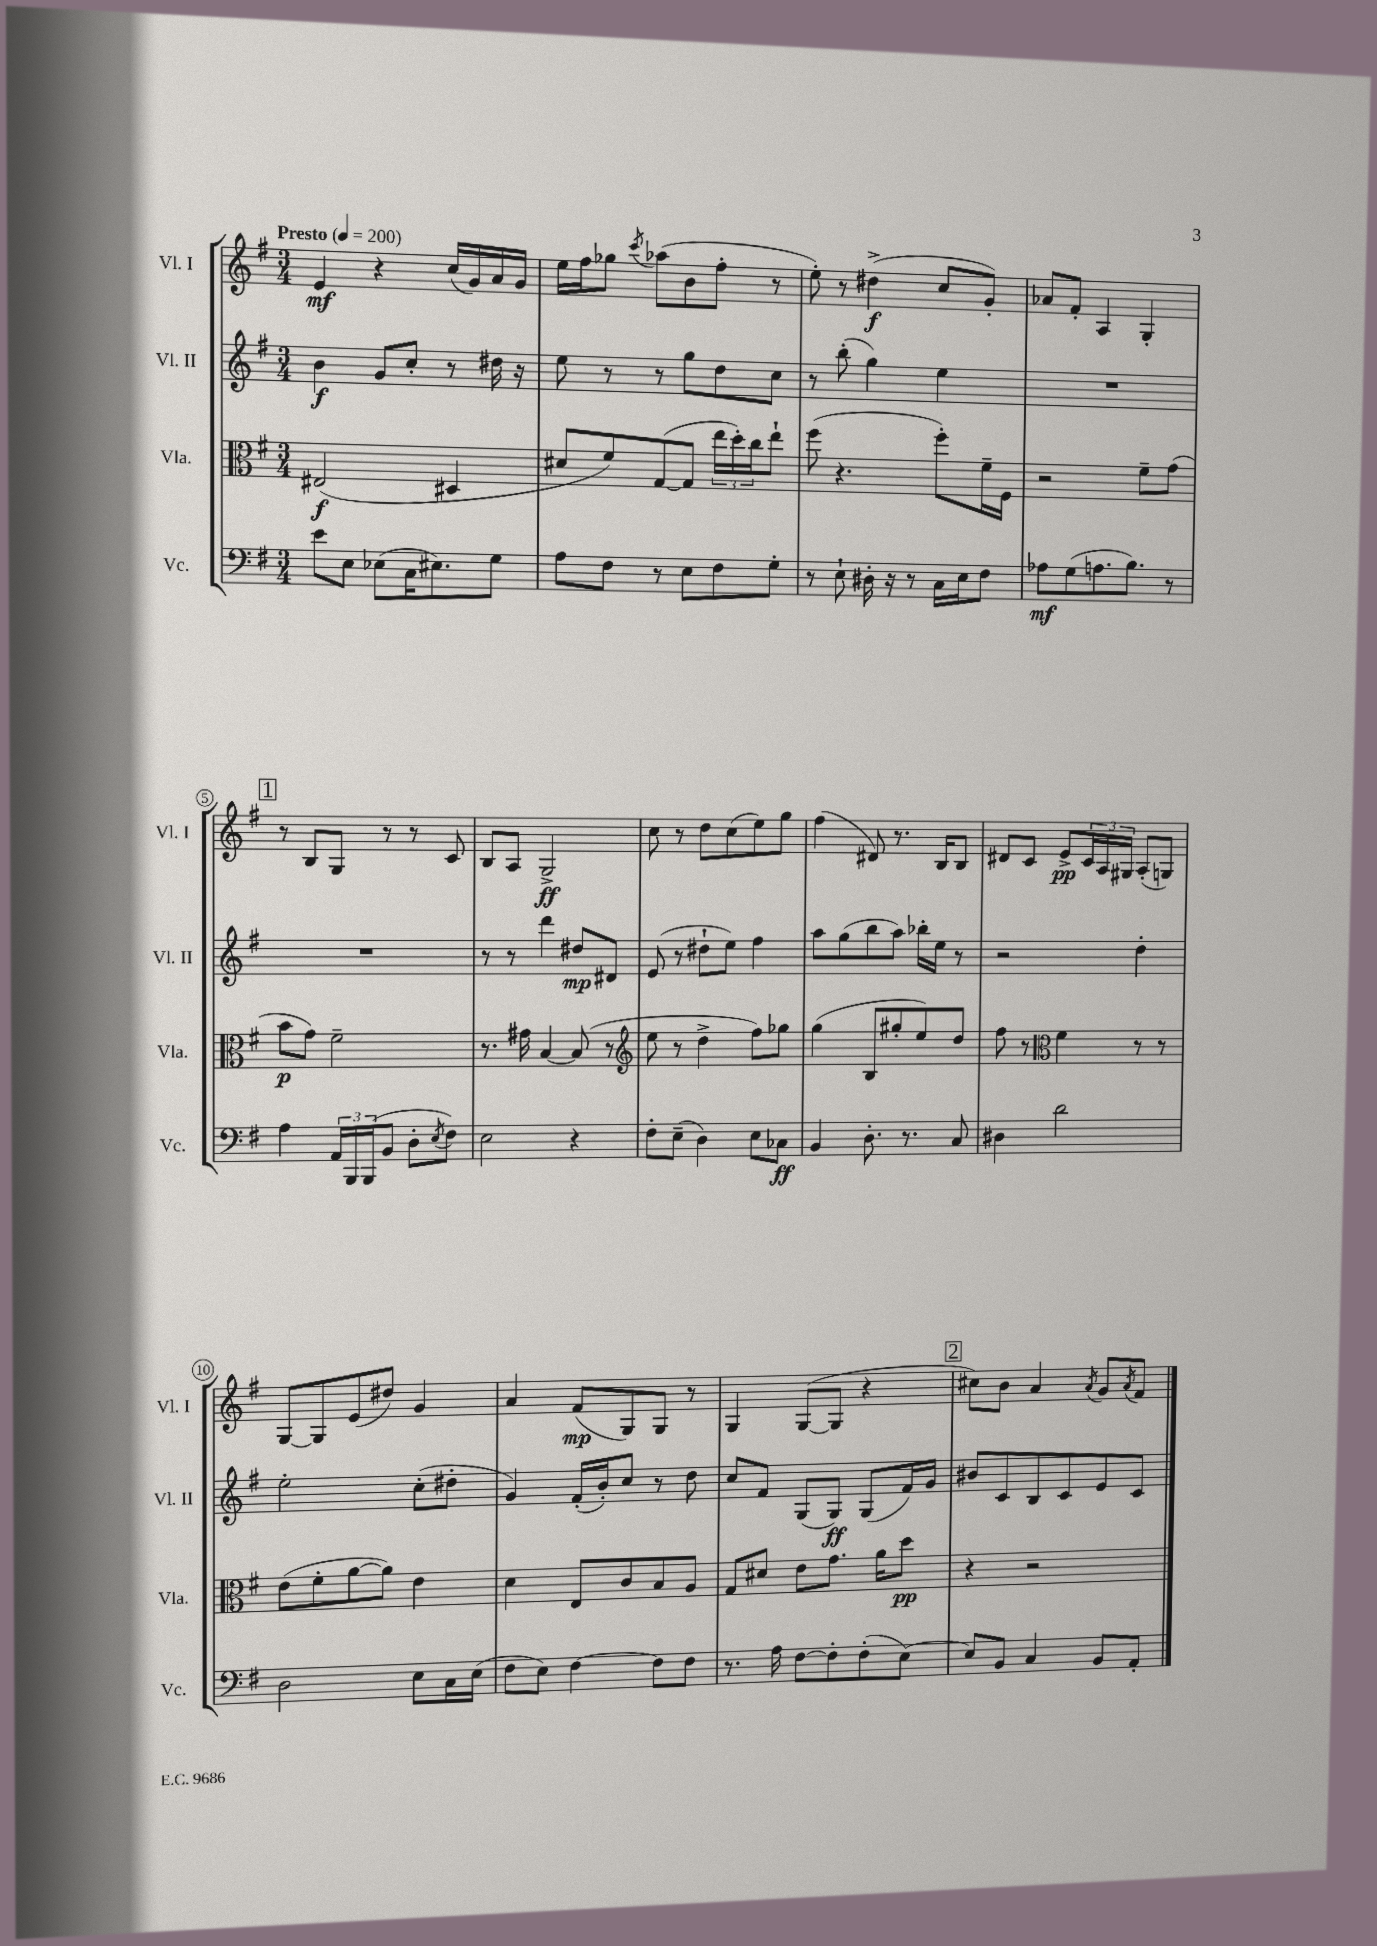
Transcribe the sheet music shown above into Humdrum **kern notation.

**kern	**dynam	**kern	**dynam	**kern	**dynam	**kern	**dynam
*part4	*part4	*part3	*part3	*part2	*part2	*part1	*part1
*staff4	*staff4	*staff3	*staff3	*staff2	*staff2	*staff1	*staff1
*I"Vc.	*	*I"Vla.	*	*I"Vl. II	*	*I"Vl. I	*
*I'Vc.	*	*I'Vla.	*	*I'Vl. II	*	*I'Vl. I	*
*clefF4	*	*clefC3	*	*clefG2	*	*clefG2	*
*k[f#]	*	*k[f#]	*	*k[f#]	*	*k[f#]	*
*M3/4	*	*M3/4	*	*M3/4	*	*M3/4	*
*MM200	*	*MM200	*	*MM200	*	*MM200	*
=1	=1	=1	=1	=1	=1	=1	=1
!	!	!	!	!	!	!LO:TX:a:B:t=Presto	!
8e\L	.	(2E#X/	f	4b\	f	4e/	mf
8E\J	.	.	.	.	.	.	.
(8E-X\L	.	.	.	8g/L	.	4r	.
16C\K	.	.	.	8cc'/J	.	.	.
8.E#X\)	.	.	.	.	.	.	.
.	.	4D#X/	.	8r	.	(16cc/LL	.
.	.	.	.	.	.	16g/)	.
8G\J	.	.	.	16dd#X\	.	16a/	.
.	.	.	.	16r	.	16g/JJ	.
=2	=2	=2	=2	=2	=2	=2	=2
8A\L	.	8d#X/L	.	8ee\	.	16ee\LL	.
.	.	.	.	.	.	16ff#\J	.
8F#\J	.	8f#/)	.	8r	.	8gg-X\J	.
.	.	.	.	.	.	8qccc/	.
8r	.	([8G/	.	8r	.	(8aa-X\L	.
8E\L	.	8G/J]	.	8gg\L	.	8b\	.
8F#\	.	24ee\LL	.	8dd\	.	8ff#'\J	.
.	.	24dd'\)	.	.	.	.	.
.	.	24cc\J	.	.	.	.	.
8G'\J	.	8ee`\J	.	8cc\J	.	8r	.
=3	=3	=3	=3	=3	=3	=3	=3
8r	.	(8ff#\	.	8r	.	8ee'\)	.
8E`\	.	4.r	.	(8bb'\	.	8r	.
16D#X'\	.	.	.	4gg\)	.	(4dd#X^\	f
16r	.	.	.	.	.	.	.
8r	.	.	.	.	.	.	.
16C\LL	.	8ff#'\L)	.	4ee\	.	8cc/L	.
16E\J	.	.	.	.	.	.	.
8F#\J	.	16f#~\L	.	.	.	8g'/J)	.
.	.	16F#\JJ	.	.	.	.	.
=4	=4	=4	=4	=4	=4	=4	=4
8A-X\L	mf	2r	.	2.r	.	8a-X/L	.
(8G\	.	.	.	.	.	8f#'/J	.
8.An\	.	.	.	.	.	4A/	.
8.B\J)	.	.	.	.	.	.	.
.	.	8f#~\L	.	.	.	4G'/	.
8r	.	(8g\J	.	.	.	.	.
!!LO:LB:g=z
!!LO:REH:place=s1:t=1
=5	=5	=5	=5	=5	=5	=5	=5
4A\	.	8b\L	p	2.r	.	8r	.
.	.	8g\J)	.	.	.	8B/L	.
24AA/LL	.	2f#~\	.	.	.	8G/J	.
24BBB/	.	.	.	.	.	.	.
(24BBB/J	.	.	.	.	.	.	.
8BB/J	.	.	.	.	.	8r	.
8D'\L	.	.	.	.	.	8r	.
8qE/	.	.	.	.	.	.	.
8F#\J)	.	.	.	.	.	8c/	.
=6	=6	=6	=6	=6	=6	=6	=6
2E\	.	8.r	.	8r	.	8B/L	.
.	.	.	.	8r	.	8A/J	.
.	.	16g#X\	.	.	.	.	.
.	.	[4B/	.	4ddd\	.	2G^/	ff
4r	.	(8B/]	.	8dd#X/L	mp	.	.
.	.	8r	.	8d#X/J	.	.	.
=7	=7	=7	=7	=7	=7	=7	=7
*	*	*clefG2	*	*	*	*	*
8F#'\L	.	8ee\	.	(8e/	.	8cc\	.
(8E~\J	.	8r	.	8r	.	8r	.
4D\)	.	4dd^\	.	8dd#X`\L	.	8dd\L	.
.	.	.	.	8ee\J)	.	(8cc\	.
8E\L	.	8ff#\L)	.	4ff#\	.	8ee\)	.
8C-X\J	ff	8gg-X\J	.	.	.	8gg\J	.
=8	=8	=8	=8	=8	=8	=8	=8
4BB/	.	(4gg\	.	8aa\L	.	(4ff#\	.
.	.	.	.	(8gg\	.	.	.
8.D'\	.	8B/L	.	8bb\	.	8d#X/)	.
.	.	8gg#X'/	.	8aa\J)	.	8.r	.
8.r	.	.	.	.	.	.	.
.	.	8ee/)	.	16bb-X'\LL	.	.	.
.	.	.	.	16ee\JJ	.	16B/KL	.
8C/	.	8dd/J	.	8r	.	8B/J	.
=9	=9	=9	=9	=9	=9	=9	=9
4D#X\	.	8ff#\	.	2r	.	8d#X/L	.
.	.	8r	.	.	.	8c/J	.
*	*	*clefC3	*	*	*	*	*
2d\	.	4f#\	.	.	.	8e^/L	pp
.	.	.	.	.	.	24c/L	.
.	.	.	.	.	.	24A/	.
.	.	.	.	.	.	24G#X/JJ	.
.	.	8r	.	4dd'\	.	(8A'/L	.
.	.	8r	.	.	.	8Gn/J)	.
!!LO:LB:g=z
=10	=10	=10	=10	=10	=10	=10	=10
2D\	.	(8e\L	.	2ee'\	.	[8G/L	.
.	.	8f#'\	.	.	.	8G/]	.
.	.	[8a\	.	.	.	(8e/	.
.	.	8a\J])	.	.	.	8dd#X/J)	.
8E\L	.	4e\	.	(8cc'\L	.	4g/	.
16C\L	.	.	.	8dd#X'\J	.	.	.
(16E\JJ	.	.	.	.	.	.	.
=11	=11	=11	=11	=11	=11	=11	=11
8F#\L	.	4d\	.	4g/)	.	4a/	.
8E\J)	.	.	.	.	.	.	.
[4F#\	.	8E/L	.	(16f#'/LL	.	(8f#/L	mp
.	.	.	.	16b'/J)	.	.	.
.	.	8c/	.	8cc/J	.	8G/)	.
8F#\L]	.	8B/	.	8r	.	8G/J	.
8F#\J	.	8A/J	.	8dd\	.	8r	.
=12	=12	=12	=12	=12	=12	=12	=12
8.r	.	8G/L	.	8cc/L	.	4G/	.
.	.	8d#X/J	.	8f#/J	.	.	.
16A\	.	.	.	.	.	.	.
[8F#\L	.	8e\L	.	(8G/L	.	([8G/L	.
8F#'\]	.	8.g\J	.	8G/J)	ff	8G/J]	.
(8F#'\	.	.	.	(8G/L	.	4r	.
.	.	16a\KL	.	.	.	.	.
[8E\J)	.	8dd\J	pp	16f#/L)	.	.	.
.	.	.	.	16g/JJ	.	.	.
!!LO:REH:place=s1:t=2
=13	=13	=13	=13	=13	=13	=13	=13
8E/L]	.	4r	.	8b#X/L	.	8cc#X\L)	.
8BB/J	.	.	.	8c/	.	8b\J	.
4C/	.	2r	.	8B/	.	4a/	.
.	.	.	.	8c/	.	.	.
.	.	.	.	.	.	8qa/	.
8BB/L	.	.	.	8e/	.	8g/L	.
.	.	.	.	.	.	8qa/	.
8AA'/J	.	.	.	8c/J	.	8f#/J	.
==	==	==	==	==	==	==	==
*-	*-	*-	*-	*-	*-	*-	*-
